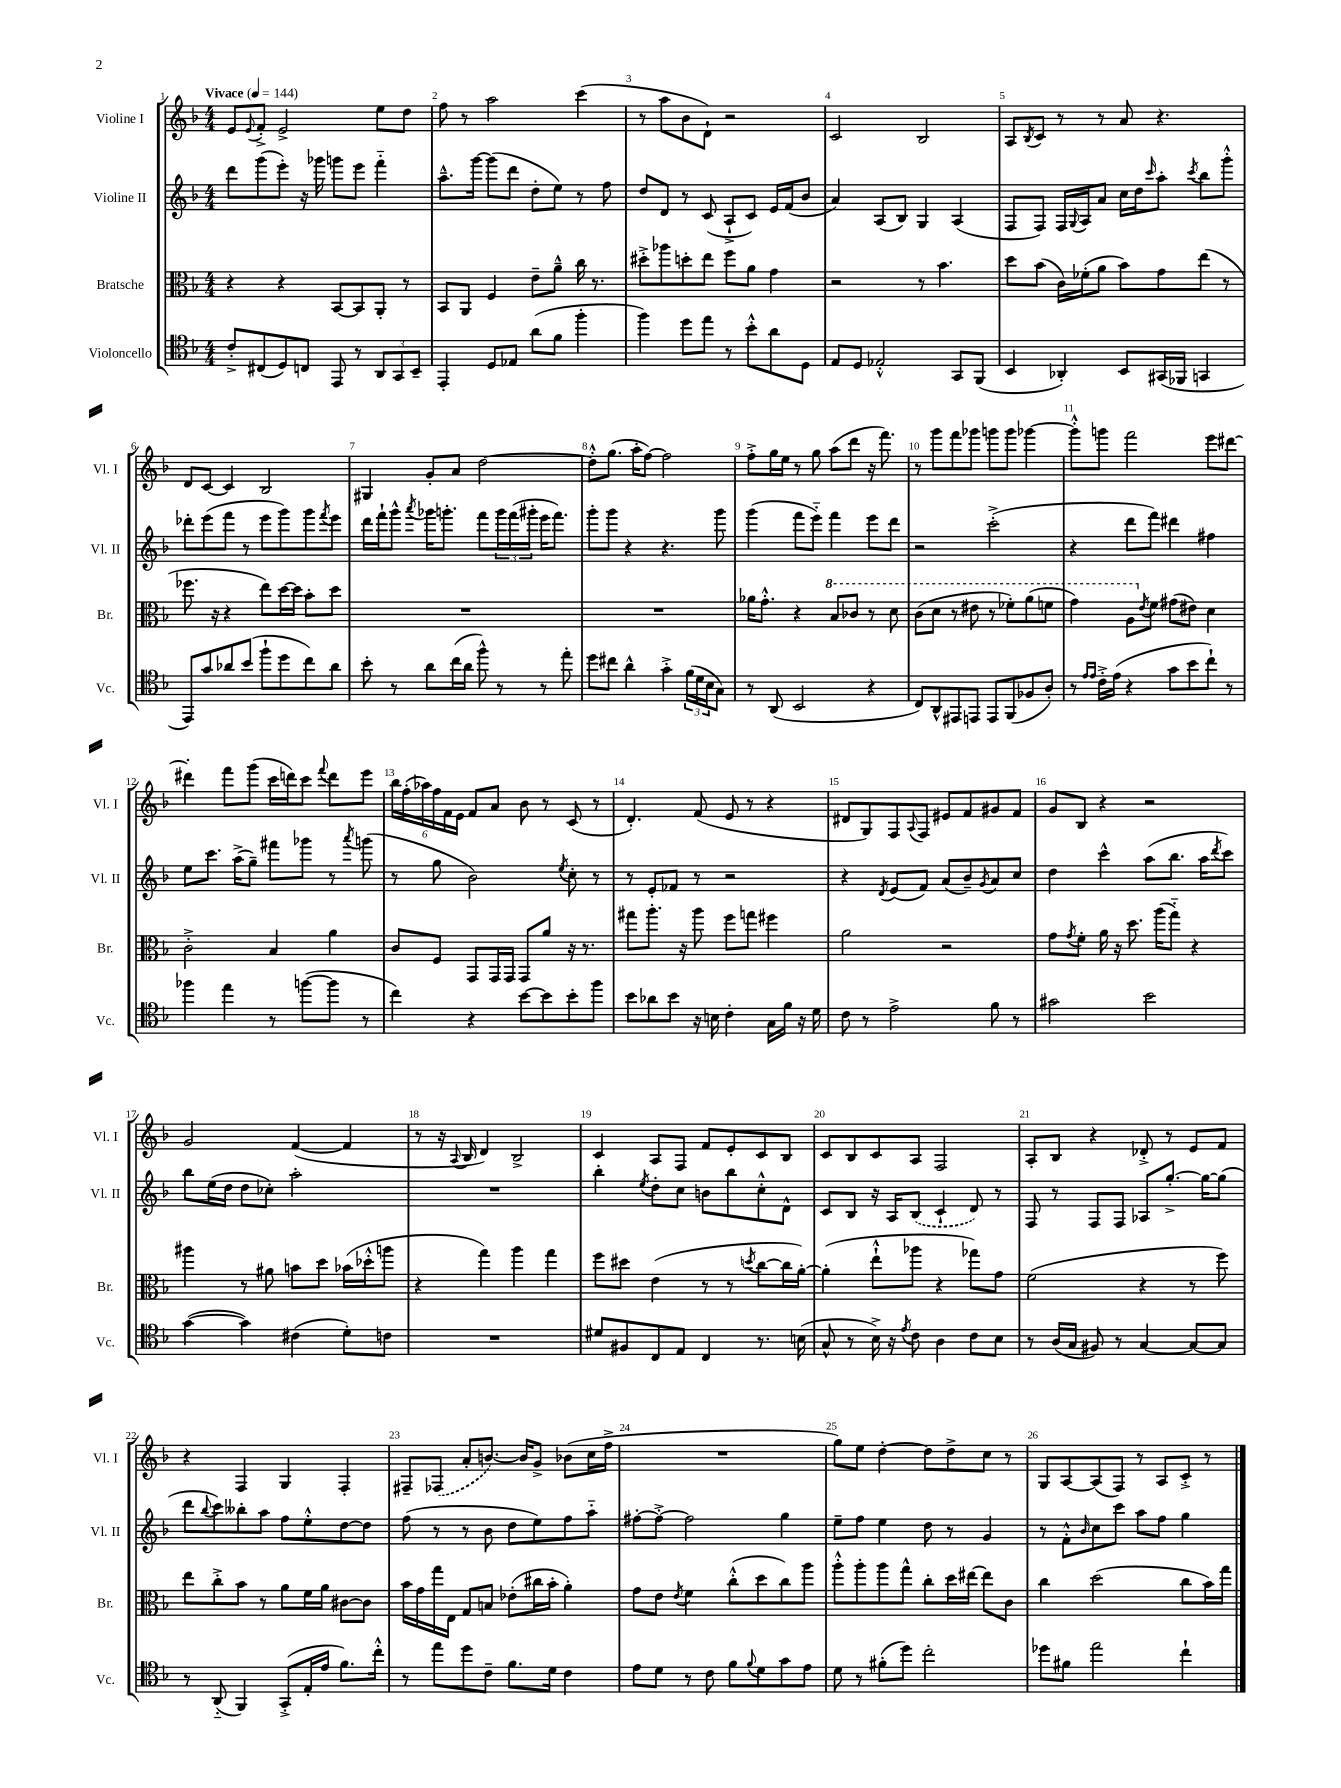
<<
\new StaffGroup <<
\new Staff = "s0" \with { instrumentName = "Violine I" shortInstrumentName = "Vl. I" } {
    \clef treble \key f \major \numericTimeSignature \time 4/4 \tempo "Vivace" 4 = 144
    e'8 \appoggiatura { e'8 } f'8-.-> e'2-> e''8 d''8 |
    f''8 r8 a''2 c'''4( |
    r8 a''8 bes'8 d'8-!) r2 |
    c'2 bes2 |
    a8 \acciaccatura { bes8 } c'8 r8 r8 a'8 r4. |
    d'8 c'8~ c'4 bes2 |
    gis4 g'8-. a'8 d''2~ |
    d''8-.-^ g''8.( a''16-. f''8~) f''2 |
    f''8-.-> g''16 e''16 r8 g''8 a''8( d'''8 r16 f'''8.) |
    r8 g'''8 f'''8 ges'''8 g'''8 g'''8 ges'''4~ |
    ges'''8-.-^ g'''8 f'''2 e'''8 dis'''8~ |
    dis'''4-. f'''8 g'''8( c'''16 d'''16) c'''8 \appoggiatura { f'''8 } d'''8 e'''8 |
    \tuplet 6/4 { bes''16 f''16-.( aes''16) f''16 f'16 e'16 } f'8 a'8 bes'8 r8 c'8( r8 |
    d'4.-.) f'8( e'8 r8 r4 |
    dis'8 g8) f8 \appoggiatura { a8 } f8 eis'8 f'8 gis'8 f'8 |
    g'8 bes8 r4 r2 |
    g'2 f'4~( f'4 |
    r8 r16 \appoggiatura { a8 } bes16 d'4) bes2-> |
    c'4 a8 f8 f'8 e'8-. c'8 bes8 |
    c'8 bes8 c'8 a8 f2 |
    a8-. bes8 r4 des'8-.-> r8 e'8 f'8 |
    r4 f4 g4 f4-. |
    fis8-- \once \slurDashed fes8( a'8-. b'8.~) b'16 g'8-> bes'8( c''16 f''16-> |
    R1 |
    g''8) e''8 d''4~-. d''8 d''8-> c''8 r8 |
    g8 a8~ a8( f8) r8 a8 c'8-.-> r8 \bar "|." |
}
\new Staff = "s1" \with { instrumentName = "Violine II" shortInstrumentName = "Vl. II" } {
    \clef treble \key f \major \numericTimeSignature \time 4/4
    d'''8 g'''8( e'''8-.) r16 ges'''16 g'''8 e'''8 f'''4-_ |
    a''8.---^ g'''16~ g'''8( d'''8 d''8-. e''8) r8 f''8 |
    d''8 d'8 r8 c'8( a8-!-> c'8) e'16 f'16( bes'8 |
    a'4) a8( bes8) g4 a4( |
    f8 f8) f16 \appoggiatura { g8 } a16 a'8 c''16 d''16 \grace { c'''16 } a''8-. \acciaccatura { c'''8 } bes''8 g'''8-.-^ |
    des'''8-. e'''8( f'''8 r8 e'''8 g'''8) g'''8 \acciaccatura { f'''8 } e'''8 |
    d'''16 f'''16-! g'''8-^ \acciaccatura { a'''8 } ges'''16 g'''8.-. f'''8 \tuplet 3/2 { g'''16 f'''16( gis'''16-. } e'''16 f'''8.) |
    g'''8-. g'''8 r4 r4. g'''8 |
    g'''4( f'''8 e'''8-_) f'''4 e'''8 d'''8 |
    r2 c'''2-.->( |
    r4 d'''8 f'''8) dis'''4 fis''4 |
    e''8 c'''8. a''16->( g''8--) fis'''8 ges'''8 r8 \acciaccatura { a'''8 } g'''8( |
    r8 g''8 bes'2) \acciaccatura { e''8 } c''8-. r8 |
    r8 e'8-. fes'8 r8 r2 |
    r4 \acciaccatura { d'8 } e'8( f'8) a'8( bes'8--) \acciaccatura { g'8 } a'8 c''8 |
    d''4 c'''4-^ a''8( bes''8. a''16 \acciaccatura { d'''8 } c'''8) |
    bes''8 e''16( d''16 d''8 ces''8-.) a''2-. |
    R1 |
    bes''4-. \acciaccatura { e''8 } d''8-. c''8 b'8 bes''8 c''8-.-^ d'8-^ |
    c'8 bes8 r16 a16 \once \slurDashed bes8( c'4-! d'8) r8 |
    f8 r8 f8 f8 aes8 g''8.~-.-> g''16~ g''8( |
    d'''8 \appoggiatura { bes''8 } c'''8) beses''8-. a''8 f''8 e''8-.-^ d''8~ d''8 |
    f''8( r8 r8 bes'8 d''8 e''8) f''8 a''8-_ |
    fis''8~-. fis''8~-.-> fis''2 g''4 |
    e''8-- f''8 e''4 d''8 r8 g'4 |
    r8 f'8-.-^ \grace { bes'16 } c''8 c'''8 a''8 f''8 g''4 \bar "|." |
}
\new Staff = "s2" \with { instrumentName = "Bratsche" shortInstrumentName = "Br." } {
    \clef alto \key f \major \numericTimeSignature \time 4/4
    r4 r4 bes,8~ bes,8 a,8-. r8 |
    bes,8 a,8 f4 e'8-- a'8---^ c''16 r8. |
    dis''8-.-> aes''8 d''8-. e''8 f''8 a'8 g'4 |
    r2 r8 bes'4. |
    d''8 bes'8( c'16) fes'16-.( a'8 bes'8) g'8 e''8( r8 |
    fes''8. r16 r4 e''8) d''16~ d''16 bes'8-. d''8 |
    R1 |
    R1 |
    aes'16 g'8.-.-^ r4 \ottava #1 bes'8 ces''8 r8 d''8 |
    c''8( d''8 r8 eis''8 r8 fes''8-.) a''8( f''8 |
    g''4) a'8 \ottava #0 \acciaccatura { e'8 } f'8 gis'8( eis'8) d'4 |
    c'2-.-> bes4 a'4 |
    c'8 f8 g,8 g,16 g,16 g,8 a'8 r16 r8. |
    gis''8 a''8.-. r16 a''8 f''8 g''8 fis''4 |
    a'2 r2 |
    g'8 \acciaccatura { g'8 } f'8-. a'16 r16 d''8. a''16( g''8-_) r4 |
    ais''4 r8 ais'8 b'8 d''8 bes'16( des''16-.-^ a''8 |
    r4 g''4) a''4 g''4 |
    f''8 dis''8 e'4( r8 r8 \acciaccatura { d''8 } c''8~ c''16 a'16~-.) |
    a'4-.( e''8-!-^ aes''8 r4 ges''8) g'8 |
    f'2( r4 r8 f''8) |
    e''8 c''8-.-> bes'8 r8 a'8 f'16 a'16 cis'8~ cis'8 |
    bes'16 g'16 g''16 e16 g8 b8 ees'8-.( cis''16 bes'16-. a'4-.) |
    g'8 e'8 \acciaccatura { e'8 } f'4 c''8-.-^( d''8 c''8) a''8 |
    a''8-.-^ a''8-. a''8 g''8-^ c''8-. d''16 eis''16~ eis''8 c'8 |
    c''4 d''2( c''8 bes'16) g''16 \bar "|." |
}
\new Staff = "s3" \with { instrumentName = "Violoncello" shortInstrumentName = "Vc." } {
    \clef tenor \key f \major \numericTimeSignature \time 4/4
    c'8-.-> cis8( d8) c8 e,8 r8 \tuplet 3/2 { a,8 g,8 bes,8-- } |
    e,4-. d8 ees8 a'8( f'8 f''4-. |
    f''4) d''8 e''8 r8 bes'8-.-^ a'8 d8 |
    e8 d8 ees2-.-^ g,8 f,8( |
    bes,4 aes,4-.) bes,8 gis,16( fes,16 g,4 |
    e,8) g'8 aes'8 bes'8( f''8-! d''8 c''8) aes'8 |
    bes'8-. r8 a'8 c''16( a'16 f''8-^) r8 r8 e''8-. |
    d''8 cis''8 a'4-^ g'4-.-> \tuplet 3/2 { f'16( d'16 bes16 } g8) |
    r8 a,8( bes,2 r4 |
    c8) a,8-^ eis,8 e,8 e,8 f,8( fes8 a8-.) |
    r8 \grace { e'16 e'16 } c'16-.-> e'16( r4 g'8 bes'8 c''8-!) r8 |
    fes''4 e''4 r8 f''8~( f''8 r8 |
    c''4) r4 bes'8~ bes'8 bes'8-. f''8 |
    bes'8 aes'8 bes'8 r16 b16 c'4-. g16 f'16 r16 d'16 |
    c'8 r8 e'2-> f'8 r8 |
    gis'2 bes'2 |
    g'4~( g'4) cis'4( d'8-.) c'8 |
    R1 |
    dis'8 fis8 c8 e8 c4 r8. b16( |
    g8-^ r8 bes16->) r16 \acciaccatura { e'8 } c'8 a4 c'8 bes8 |
    r8 a16( g16 fis8) r8 g4~ g8~ g8 |
    r8 a,8-_( f,4) g,8-.->( e16-. e'16 f'8.) c''16-.-^ |
    r8 e''8 d''8 c'8-- f'8. d'16 c'4 |
    e'8 d'8 r8 c'8 f'8 \appoggiatura { f'8 } d'8 g'8 e'8 |
    d'8 r8 fis'8-.( d''8) c''2-. |
    des''8 fis'8 e''2 c''4-! \bar "|." |
}
>>
>>
\layout { \context { \Score \override BarNumber.break-visibility = ##(#f #t #t) barNumberVisibility = #all-bar-numbers-visible } }
